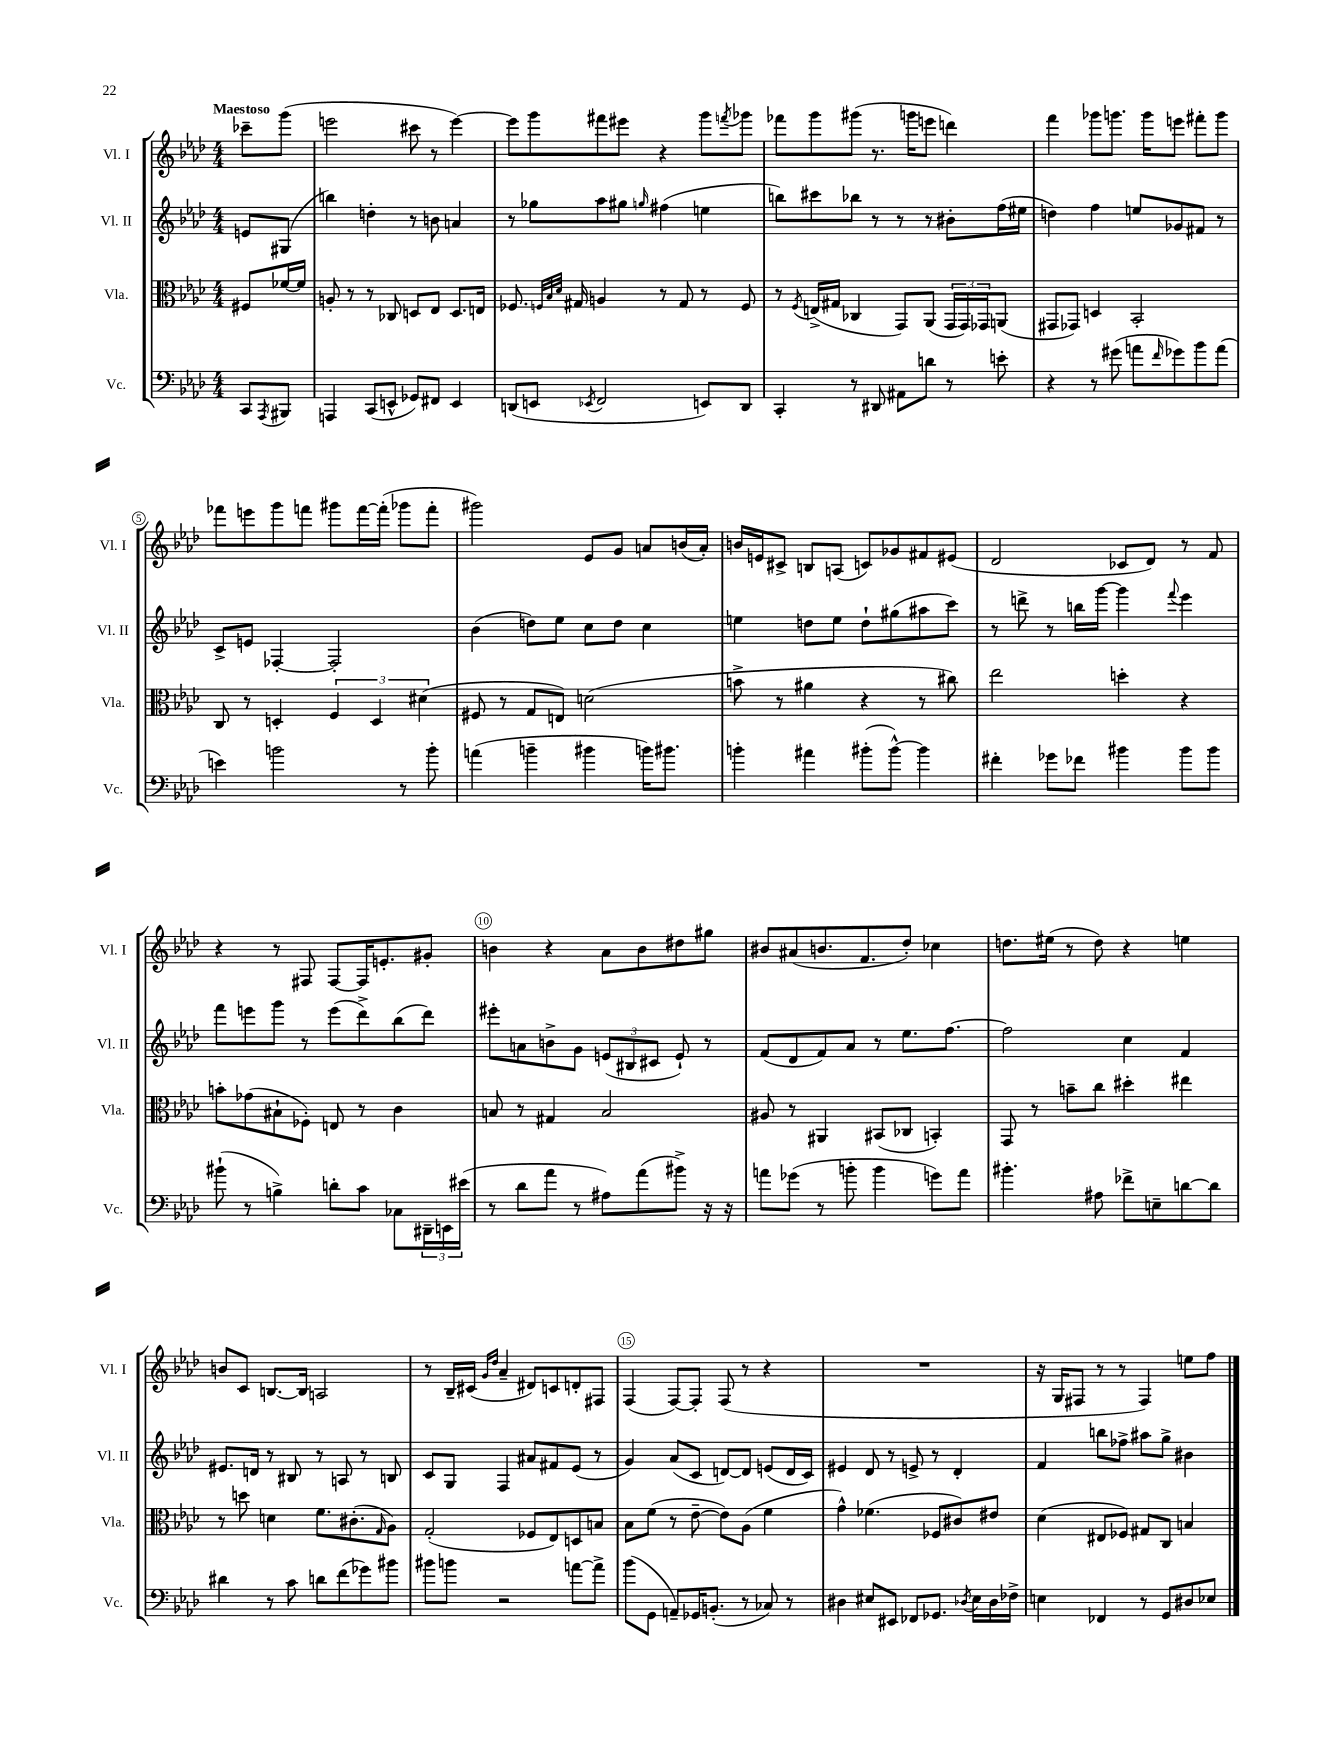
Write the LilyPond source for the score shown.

<<
\new StaffGroup <<
\new Staff = "s0" \with { instrumentName = "Vl. I" shortInstrumentName = "Vl. I" } {
    \clef treble \key aes \major \numericTimeSignature \time 4/4 \partial 4 \tempo "Maestoso"
    ces'''8-- g'''8( |
    e'''2 cis'''8 r8 e'''4~) |
    e'''8 g'''8 fis'''8 eis'''8 r4 g'''8 \acciaccatura { f'''8 } ges'''8 |
    fes'''8 g'''8 gis'''8( r8. g'''16 e'''8 d'''4) |
    f'''4 ges'''8 g'''8. g'''16 e'''8 fis'''8-. g'''8 |
    fes'''8 e'''8 g'''8 f'''8 gis'''8 f'''16~ f'''16-.( ges'''8 f'''8-. |
    gis'''2) ees'8 g'8 a'8 b'16( a'16-.) |
    b'16 e'16 cis'8-> b8 a8( c'8) ges'8 fis'8 eis'8( |
    des'2 ces'8 des'8) r8 f'8 |
    r4 r8 fis8 fis8~ fis16 e'8.-. gis'8-. |
    b'4 r4 aes'8 b'8 dis''8 gis''8 |
    bis'8 ais'8( b'8. f'8. des''8-.) ces''4 |
    d''8. eis''16( r8 d''8) r4 e''4 |
    b'8 c'8 b8.~ b16 a2 |
    r8 bes16-- cis'16( \grace { g'16 des''16 } aes'4-- dis'8) c'8 d'8-. fis8 |
    f4( f8~) f8-. f8( r8 r4 |
    R1 |
    r16 g16 fis8 r8 r8 fis4) e''8 f''8 \bar "|." |
}
\new Staff = "s1" \with { instrumentName = "Vl. II" shortInstrumentName = "Vl. II" } {
    \clef treble \key aes \major \numericTimeSignature \time 4/4 \partial 4
    e'8 gis8( |
    b''4) d''4-. r8 b'8 a'4 |
    r8 ges''8 aes''8 gis''8 \grace { g''16 } fis''4( e''4 |
    b''8) cis'''8 bes''8 r8 r8 r8 bis'8-. f''16( eis''16 |
    d''4) f''4 e''8 ges'8 fis'8 r8 |
    c'8-> e'8 fes4~-. fes2-. |
    bes'4( d''8) ees''8 c''8 d''8 c''4 |
    e''4 d''8 e''8 d''8-! gis''8( ais''8 c'''8) |
    r8 d'''8-> r8 b''16 g'''16~ g'''4 \appoggiatura { f'''8 } ees'''4 |
    f'''8 e'''8 g'''8 r8 e'''8( des'''8->) bes''8( des'''8) |
    eis'''8-. a'8 b'8-> g'8 \tuplet 3/2 { e'8( bis8 cis'8 } e'8-!) r8 |
    f'8( des'8 f'8) aes'8 r8 ees''8. f''8.~ |
    f''2 c''4 f'4 |
    eis'8. d'16 r8 bis8 r8 a8 r8 b8 |
    c'8 g8 f4 ais'8 fis'8 ees'8( r8 |
    g'4) aes'8( c'8 d'8~) d'8 e'8( d'16 c'16) |
    eis'4 des'8 r8 e'8-> r8 des'4-. |
    f'4 b''8 fes''8-> ais''8 g''8-> bis'4 \bar "|." |
}
\new Staff = "s2" \with { instrumentName = "Vla." shortInstrumentName = "Vla." } {
    \clef alto \key aes \major \numericTimeSignature \time 4/4 \partial 4
    fis8 fes'16~ fes'16 |
    a8-. r8 r8 ces8 d8 ees8 d8. e16 |
    fes8. \grace { f32 bes32 des'32 } gis16 a4 r8 gis8 r8 f8 |
    r8 \acciaccatura { f8 } e16->( gis16 ces4 g,8) aes,8( \tuplet 3/2 { g,16 g,16) ges,16 } a,8( |
    gis,8 ges,8) d4 bes,2-. |
    c8 r8 d4-. \tuplet 3/2 { f4 d4 dis'4( } |
    fis8 r8 g8 e8) d'2( |
    b'8-> r8 ais'4 r4 r8 cis''8) |
    ees''2 d''4-. r4 |
    b'8-. ges'8( bis8-! fes8-.) e8 r8 c'4 |
    b8 r8 gis4 b2 |
    ais8 r8 ais,4 bis,8( ces8 b,4-.) |
    g,8 r8 b'8-- c''8 dis''4-. eis''4 |
    r8 d''8 d'4 f'8. cis'8.-.( \grace { g16 } aes8) |
    g2-.( fes8 ees8) d8 b8 |
    bes8 f'8( r8 ees'8~-- ees'8) aes8( f'4 |
    g'4-^) fes'4.( fes8 cis'8) eis'8 |
    des'4( eis8 fes8) gis8 c8 b4 \bar "|." |
}
\new Staff = "s3" \with { instrumentName = "Vc." shortInstrumentName = "Vc." } {
    \clef bass \key aes \major \numericTimeSignature \time 4/4 \partial 4
    c,8 \acciaccatura { aes,,8 } bis,,8 |
    a,,4 c,8( e,8-^ ges,8) fis,8 e,4 |
    d,8( e,8 \acciaccatura { ees,8 } f,2 e,8) d,8 |
    c,4-. r8 dis,8 ais,8 d'8 r8 e'8-. |
    r4 r8 gis'8( a'8 \grace { f'16 } ges'8) bes'8 a'8( |
    e'4) b'2 r8 b'8-. |
    a'4( b'4-- bis'4 b'16) bis'8. |
    b'4-. ais'4 bis'8-.( bis'8~-^) bis'4 |
    fis'4-. ges'8 fes'8 bis'4 bis'8 bis'8 |
    bis'8-!( r8 b4->) d'8-. c'8 ces8 \tuplet 3/2 { dis,16-- e,16 eis'16( } |
    r8 des'8 aes'8 r8 ais8) aes'8( bis'8->) r16 r16 |
    a'8 ges'8( r8 b'8-. b'4 g'8) a'8 |
    bis'4.-. ais8 fes'8-> e8-- d'8~ d'8 |
    dis'4 r8 c'8 d'8 f'8( ges'8) bis'8 |
    bis'8 b'8 r2 a'8~ a'8-> |
    bes'8( g,8 a,8--) ges,16 b,8.-.( r8 ces8) r8 |
    dis4 eis8 eis,8 fes,8 ges,8. \acciaccatura { des8 } eis16 des16 fes16-> |
    e4 fes,4 r8 g,8 dis8 ees8 \bar "|." |
}
>>
>>
\layout { \context { \Score \override BarNumber.break-visibility = ##(#f #t #t) barNumberVisibility = #(every-nth-bar-number-visible 5) \override BarNumber.stencil = #(make-stencil-circler 0.1 0.3 ly:text-interface::print) } }
